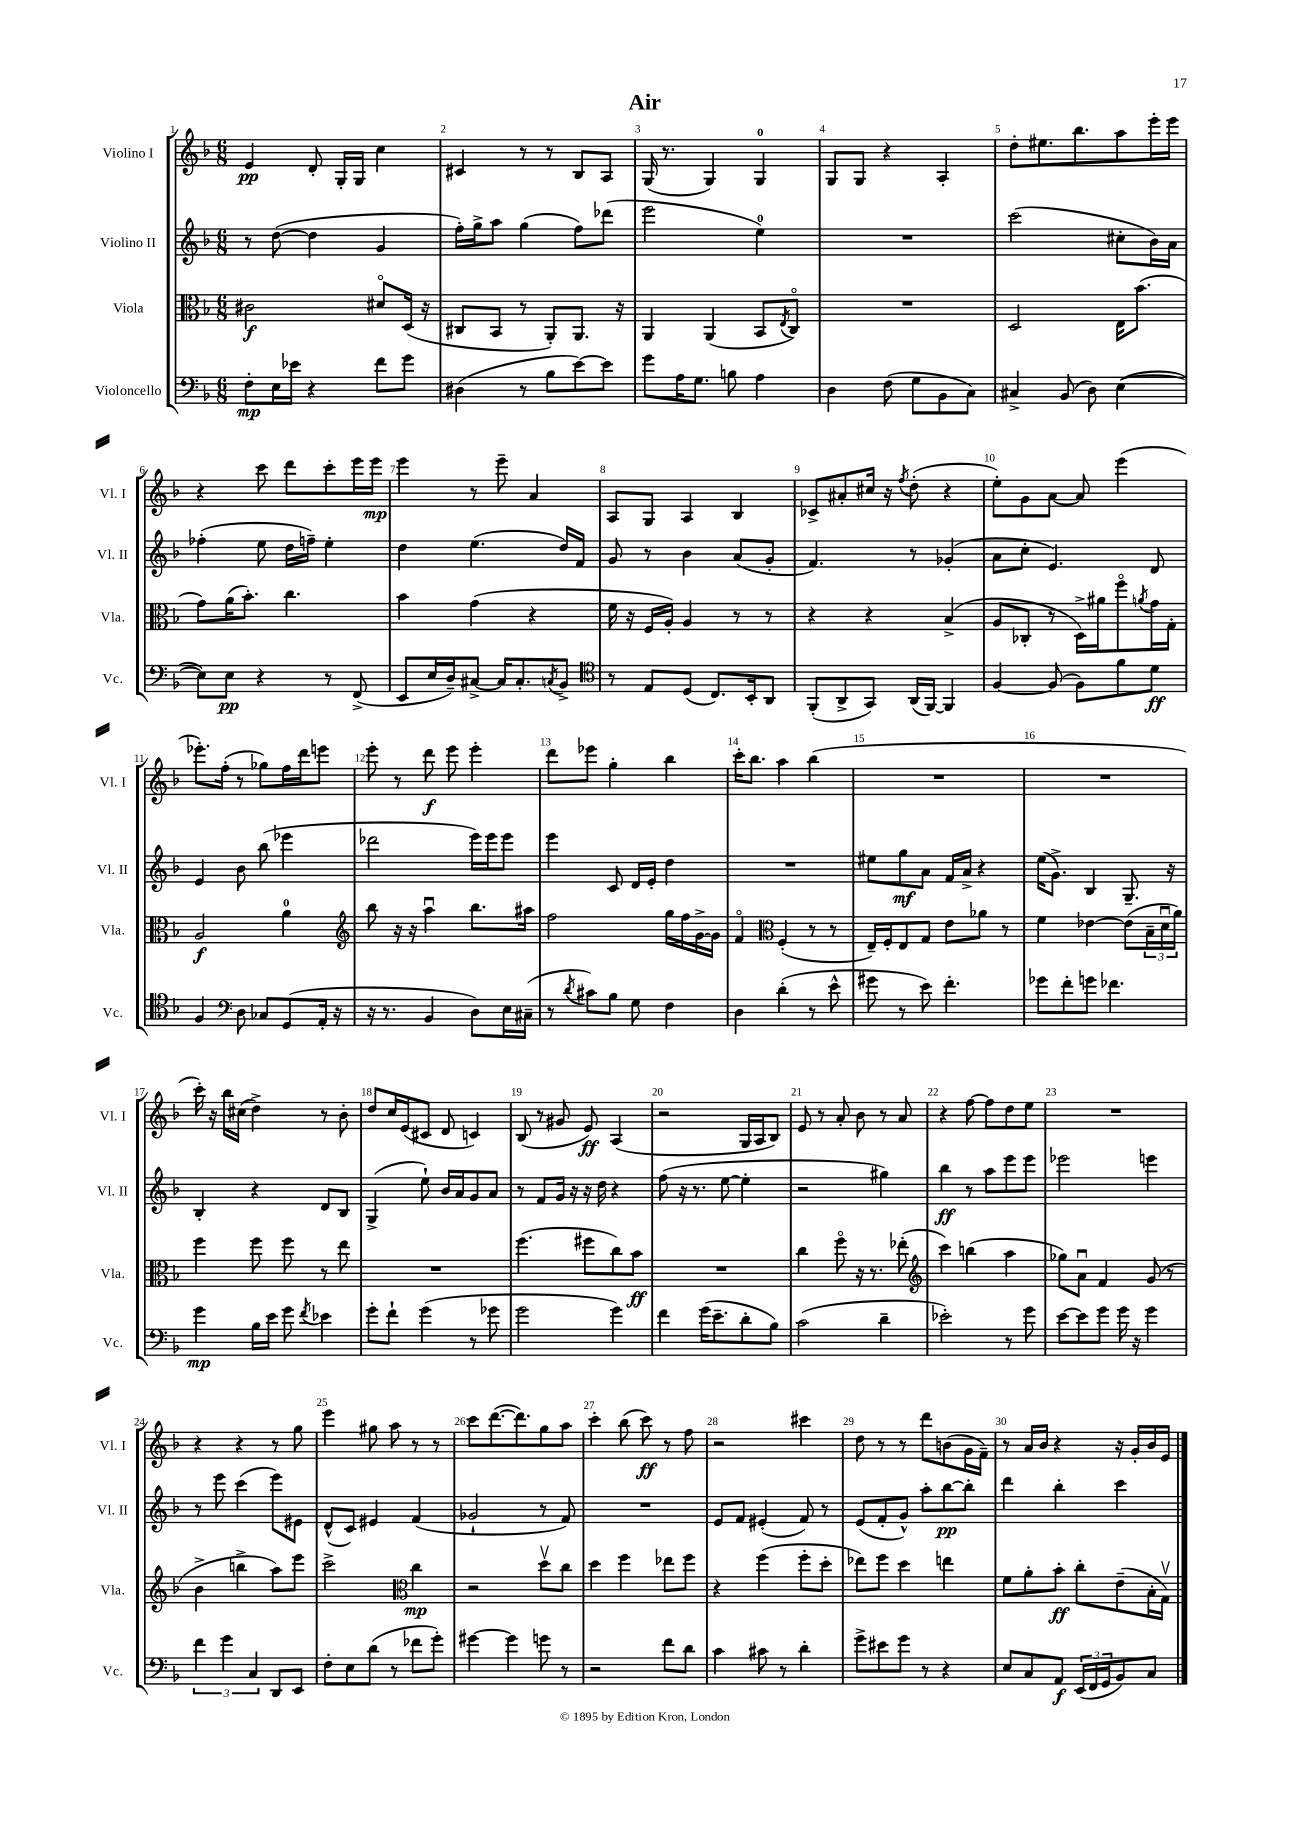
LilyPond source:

\header { title = "Air" }
<<
\new StaffGroup <<
\new Staff = "s0" \with { instrumentName = "Violino I" shortInstrumentName = "Vl. I" } {
    \clef treble \key f \major \numericTimeSignature \time 6/8
    e'4\pp d'8-. g16-. g16 c''4 |
    cis'4 r8 r8 bes8 a8 |
    g16( r8. g4) g4-0 |
    g8 g8 r4 a4-. |
    d''8-. eis''8. bes''8. a''8 e'''16-. e'''16 |
    r4 c'''8 d'''8 c'''8-. e'''16 e'''16\mp |
    e'''4 r8 e'''8-- a'4 |
    a8 g8 a4 bes4 |
    ces'8-> ais'8-. cis''16 r16 \acciaccatura { f''8 } d''8-.( r4 |
    e''8-.) g'8 a'8~ a'8 e'''4( |
    ees'''8.-.) f''16-.( r8 ges''8) f''16 d'''16 e'''8 |
    e'''8-. r8 d'''8\f e'''8 e'''4-. |
    d'''8 ees'''8 g''4-. bes''4 |
    c'''16-. bes''8. a''4 bes''4( |
    R2. |
    R2. |
    c'''16-.) r16 bes''16 cis''16( d''4->) r8 bes'8-. |
    d''8 c''16 e'16( cis'8 d'8 c'4) |
    bes8( r8 gis'8 e'8\ff) a4( |
    r2 g16 a16 bes8) |
    e'8 r8 a'8-. bes'8 r8 a'8 |
    r4 f''8~ f''8 d''8 e''8 |
    R2. |
    r4 r4 r8 g''8 |
    e'''4 gis''8 a''8 r8 r8 |
    c'''8 d'''8.~( d'''8.) g''8 a''8 |
    c'''4-. bes''8( c'''8\ff) r8 f''8 |
    r2 cis'''4 |
    d''8 r8 r8 d'''8 b'8( g'16 f'16--) |
    r8 a'16 bes'16 r4 r16 g'16-. bes'16 e'16 \bar "|." |
}
\new Staff = "s1" \with { instrumentName = "Violino II" shortInstrumentName = "Vl. II" } {
    \clef treble \key f \major \numericTimeSignature \time 6/8
    r8 d''8~( d''4 g'4 |
    f''16-.) g''16-> a''8 g''4( f''8) des'''8( |
    e'''2 e''4-0) |
    R2. |
    c'''2( cis''8-. bes'16) a'16 |
    fes''4-.( e''8 d''16 f''16--) e''4-. |
    d''4 e''4.( d''16) f'16 |
    g'8 r8 bes'4 a'8( g'8-. |
    f'4.) r8 ges'4-.( |
    a'8 c''8-. e'4.) d'8 |
    e'4 bes'8 bes''8( ees'''4 |
    des'''2 e'''16) e'''16 e'''8 |
    e'''4 c'8 d'16 e'16-. d''4 |
    R2. |
    eis''8 g''8\mf a'8 f'16 a'16-> r4 |
    e''16( g'8.->) bes4 g8.-- r16 |
    bes4-. r4 d'8 bes8 |
    g4->( e''8-!) bes'16 a'16 g'8 a'8 |
    r8 f'8 g'16 r16 r16 d''16 r4 |
    f''8( r16 r8. e''8~ e''4-. |
    r2 gis''4) |
    bes''4\ff r8 a''8 e'''8 e'''8 |
    ees'''2 e'''4 |
    r8 e'''8 c'''4( e'''8) eis'8 |
    d'8-^( c'8) eis'4 f'4( |
    ges'2-! r8 f'8) |
    R2. |
    e'8 f'8 eis'4-.( f'8) r8 |
    e'8( f'8-. g'8-^) a''8-. bes''8~\pp bes''8-. |
    d'''4 bes''4-. c'''4 \bar "|." |
}
\new Staff = "s2" \with { instrumentName = "Viola" shortInstrumentName = "Vla." } {
    \clef alto \key f \major \numericTimeSignature \time 6/8
    cis'2\f dis'8\flageolet d16( r16 |
    cis8 bes,8 r8 a,8-.) a,8. r16 |
    a,4 a,4( bes,8 \acciaccatura { e8 } c8\flageolet) |
    R2. |
    d2 e16 bes'8.( |
    g'8) a'16( bes'8.-.) c''4. |
    bes'4 g'4( r4 |
    f'16 r16 f16 a16-.) a4 r8 r8 |
    r4 r4 bes4->( |
    a8 ces8-. r8 d16->) ais'16 f''8\flageolet \acciaccatura { a'8 } g'16 g16-. |
    a2\f a'4-0 |
    \clef treble bes''8 r16 r16 a''4\downbow bes''8. ais''16 |
    f''2 g''16 f''16 g'16~-> g'16 |
    f'4\flageolet \clef alto f4-.( r8 r8 |
    e16--) f16-. e8 g8 e'8 aes'8 r8 |
    f'4 ees'4~ ees'8( \tuplet 3/2 { bes16-- d'16\downbow a'16) } |
    f''4 f''8 f''8 r8 e''8 |
    R2. |
    f''4.( fis''8 c''8) bes'8\ff |
    R2. |
    c''4 f''8\flageolet r16 r8. ees''8-.( |
    \clef treble c'''4) b''4( a''4 |
    ges''8) a'8\downbow f'4 g'8( r8 |
    bes'4-> b''4-> a''8) e'''8 |
    c'''2-> \clef alto c''4\mp |
    r2 d''8\upbow c''8 |
    d''4 f''4 ees''8 f''8 |
    r4 f''4( f''8-. d''8-. |
    ees''8) f''8 d''4 e''4 |
    f'8 a'8-. bes'8-.\ff c''8-. e'8--( bes16-. g16\upbow) \bar "|." |
}
\new Staff = "s3" \with { instrumentName = "Violoncello" shortInstrumentName = "Vc." } {
    \clef bass \key f \major \numericTimeSignature \time 6/8
    f8-.\mp e16 ees'16 r4 f'8 g'8 |
    dis4( r8 bes8 e'8~) e'8 |
    g'8 a16 g8. b8 a4 |
    d4 f8( g8 bes,8 c8) |
    cis4-> bes,8( d8) e4~( |
    e8) e8\pp r4 r8 f,8->( |
    e,8 e16 d16--) cis8~-> cis16 cis8.-. \acciaccatura { c8 } bes,8-> |
    \clef tenor r8 e8 d8( c8.) bes,16-. a,8 |
    f,8-.( a,8-> g,8) a,16( f,16~) f,4 |
    f4~ f8( f8) f'8 d'8\ff |
    f4 \clef bass d8 ces8 g,8( a,16-. r16 |
    r16 r8. bes,4 d8) e16 cis16--( |
    r8 \acciaccatura { d'8 } cis'8) bes8 g8 f4 |
    d4 d'4-.( r8 e'8-^ |
    gis'8 r8 e'8) f'4.-. |
    ges'8 f'8-. g'8 fes'4. |
    g'4\mp bes16 e'16 g'8 \acciaccatura { f'8 } ees'4 |
    g'8-. f'8-! g'4( r8 ges'8 |
    g'2 g'4) |
    f'4 g'16( e'8.-- d'8-. bes8) |
    c'2( d'4-- |
    ees'2-.) r8 g'8 |
    e'8~ e'8 g'8 g'16 r16 g'4 |
    \tuplet 3/2 { f'4 g'4 c4 } d,8 e,8 |
    f8-. e8 d'8( r8 fes'8 g'8-.) |
    gis'4~ gis'4 g'8 r8 |
    r2 f'8 d'8 |
    c'4 cis'8 r8 d'4-. |
    g'8-> eis'8 g'8 r8 r4 |
    e8 c8 a,8\f \tuplet 3/2 { e,16( f,16 g,16 } bes,8) c8 \bar "|." |
}
>>
>>
\layout { \context { \Score \override BarNumber.break-visibility = ##(#f #t #t) barNumberVisibility = #all-bar-numbers-visible } }
